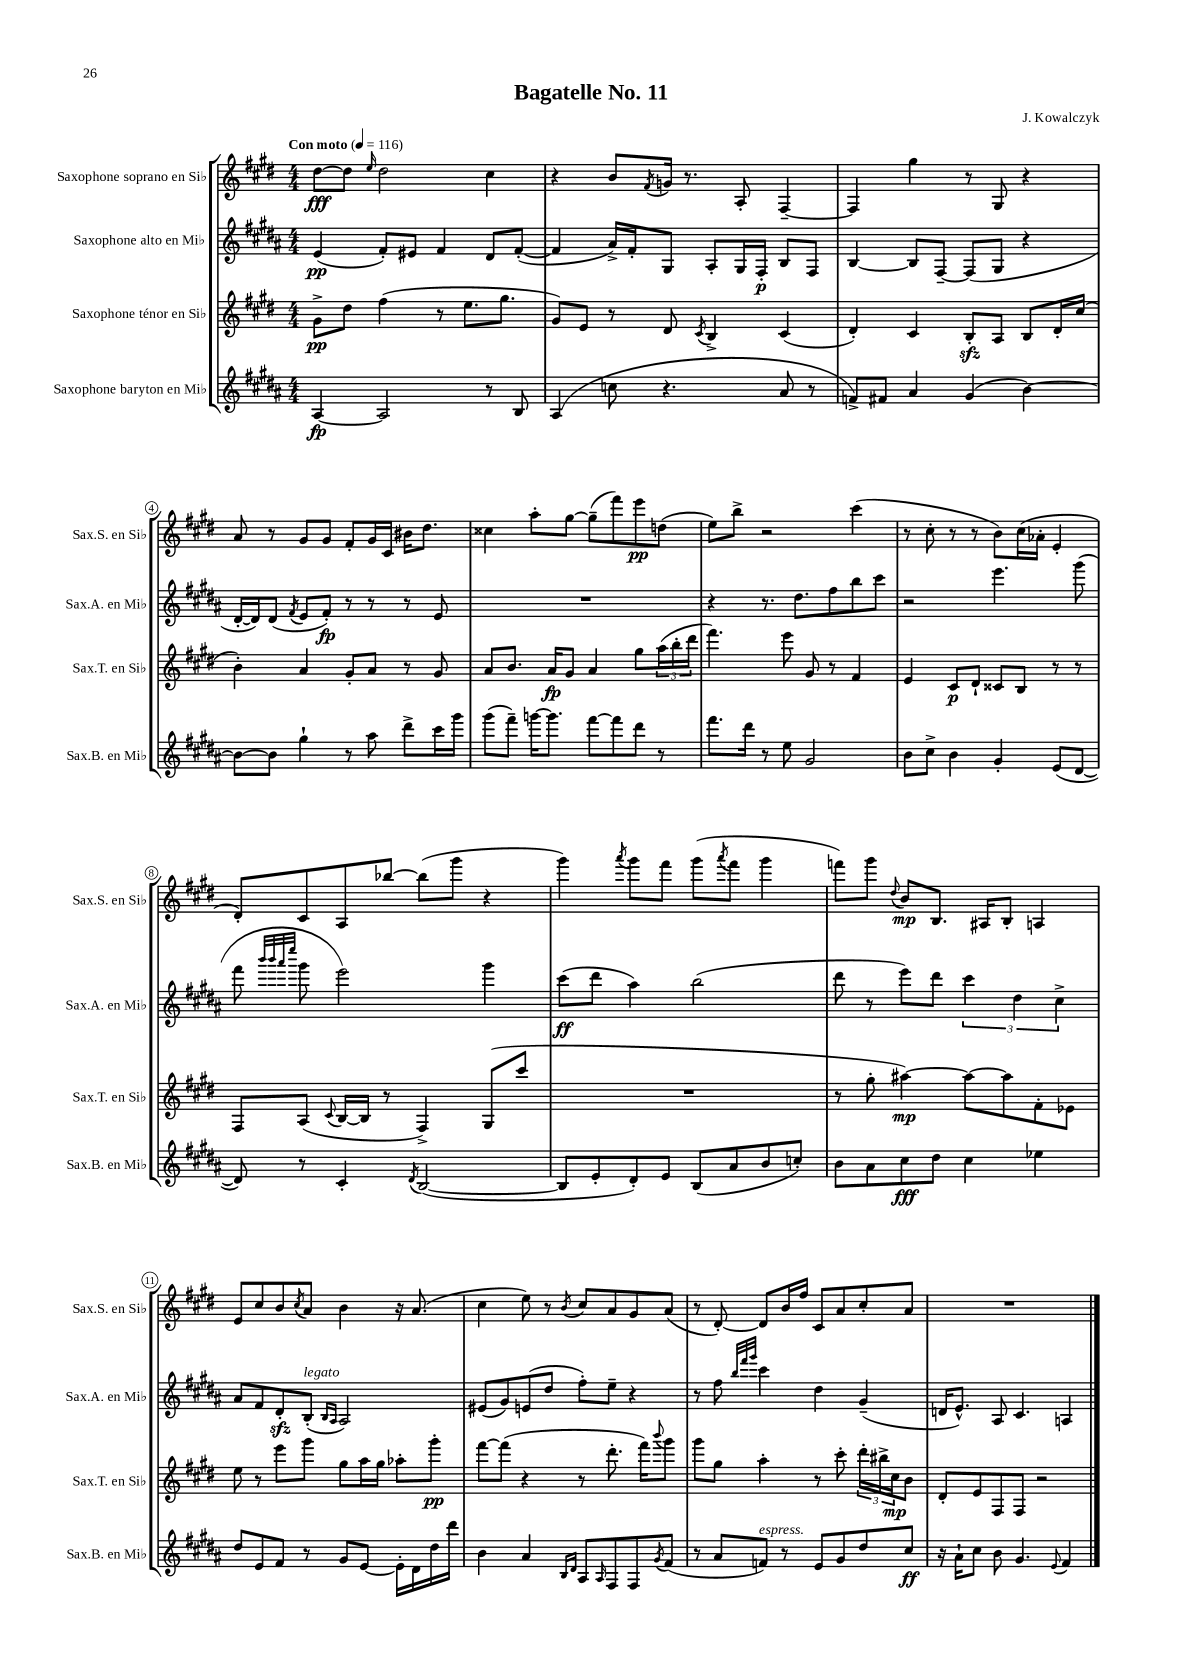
\header { title = "Bagatelle No. 11" composer = "J. Kowalczyk" }
<<
\new StaffGroup <<
\new Staff = "s0" \with { instrumentName = "Saxophone soprano en Sib" shortInstrumentName = "Sax.S. en Sib" } {
    \clef treble \key e \major \numericTimeSignature \time 4/4 \tempo "Con moto" 4 = 116
    dis''8~\fff dis''8 \grace { e''16 } dis''2 cis''4 |
    r4 b'8 \acciaccatura { fis'8 } g'16 r8. a8-. fis4~-- |
    fis4 gis''4 r8 gis8 r4 |
    a'8 r8 gis'8 gis'8 fis'8-. gis'16 cis'16 bis'16 dis''8. |
    cisis''4 a''8-. gis''8~ gis''8--( fis'''8) e'''8\pp d''8( |
    e''8) b''8-> r2 cis'''4( |
    r8 cis''8-. r8 r8 b'8) cis''16( aes'16-. e'4-. |
    dis'8-.) cis'8 a8 bes''8~ bes''8( gis'''8 r4 |
    gis'''4) \acciaccatura { a'''8 } gis'''8 fis'''8 gis'''8( \acciaccatura { a'''8 } fis'''8 gis'''4 |
    f'''8) gis'''8 \appoggiatura { dis''8 } b'8\mp b8. ais16 b8-. a4 |
    e'8 cis''8 b'8 \acciaccatura { cis''8 } a'8 b'4 r16 a'8.( |
    cis''4 e''8) r8 \acciaccatura { b'8 } cis''8 a'8 gis'8 a'8( |
    r8 dis'8~-.) dis'8 b'16 fis''16 cis'8 a'8 cis''8-. a'8 |
    R1 \bar "|." |
}
\new Staff = "s1" \with { instrumentName = "Saxophone alto en Mib" shortInstrumentName = "Sax.A. en Mib" } {
    \clef treble \key b \major \numericTimeSignature \time 4/4
    e'4\pp( fis'8-.) eis'8 fis'4 dis'8 fis'8~-.( |
    fis'4 ais'16->) fis'16-. gis8 ais8-. gis16 fis16-.\p b8 fis8 |
    b4~ b8 fis8~-- fis8( gis8 r4 |
    dis'16~-. dis'16) dis'8( \acciaccatura { fis'8 } e'8 fis'8-.\fp) r8 r8 r8 e'8 |
    R1 |
    r4 r8. dis''8. fis''8 b''8 cis'''8 |
    r2 e'''4. gis'''8( |
    fis'''8 \grace { b'''32 b'''32 ais'''32 e''''32 } gis'''8 e'''2) gis'''4 |
    cis'''8\ff( dis'''8 ais''4) b''2( |
    dis'''8 r8 e'''8) dis'''8 \tuplet 3/2 { cis'''4 dis''4 cis''4-> } |
    ais'8 fis'8 dis'8-.\sfz b8-.^\markup { \italic "legato" }( \grace { b16 ais16 } ais2) |
    eis'8( gis'8) e'8( dis''8 fis''8-.) e''8-- r4 |
    r8 fis''8 \grace { b''32 fis'''32 gis'''32 } cis'''4 dis''4 gis'4--( |
    d'16 e'8.-^) ais8 cis'4. a4 \bar "|." |
}
\new Staff = "s2" \with { instrumentName = "Saxophone ténor en Sib" shortInstrumentName = "Sax.T. en Sib" } {
    \clef treble \key e \major \numericTimeSignature \time 4/4
    gis'8->\pp dis''8 fis''4( r8 e''8. gis''8. |
    gis'8) e'8 r8 dis'8 \acciaccatura { cis'8 } b4-> cis'4( |
    dis'4-.) cis'4 b8-.\sfz a8 b8 dis'16-. cis''16( |
    b'4-.) a'4 gis'8-. a'8 r8 gis'8 |
    a'8 b'8. a'16\fp gis'8 a'4 gis''8 \tuplet 3/2 { a''16( b''16-. dis'''16 } |
    fis'''4.) e'''8 gis'8 r8 fis'4 |
    e'4 cis'8\p dis'8-! cisis'8 b8 r8 r8 |
    fis8 a8( \appoggiatura { cis'8 } b16~ b16 r8 fis4->) gis8( cis'''8 |
    R1 |
    r8 gis''8-. ais''4~\mp) ais''8~ ais''8 fis'8-. ees'8 |
    e''8 r8 e'''8 gis'''8 gis''8 a''16 gis''16 aes''8-. gis'''8-.\pp |
    fis'''8~ fis'''8( r4 r8 dis'''8.-. fis'''16) \appoggiatura { b'''8 } gis'''8 |
    gis'''8 gis''8 a''4-. r8 cis'''8-. \tuplet 3/2 { dis'''16-. bis''16-> cis''16\mp } b'8 |
    dis'8-. e'8 fis8 fis8 r2 \bar "|." |
}
\new Staff = "s3" \with { instrumentName = "Saxophone baryton en Mib" shortInstrumentName = "Sax.B. en Mib" } {
    \clef treble \key b \major \numericTimeSignature \time 4/4
    ais4~\fp ais2 r8 b8 |
    ais4( c''8 r4. ais'8 r8 |
    f'8->) fis'8 ais'4 gis'4( b'4~) |
    b'8~ b'8 gis''4-! r8 ais''8 dis'''8-> cis'''16 gis'''16 |
    gis'''8( fis'''8--) g'''16~ g'''8. fis'''8~ fis'''8 dis'''8 r8 |
    fis'''8. dis'''16 r8 e''8 gis'2 |
    b'8 cis''8-> b'4 gis'4-. e'8( dis'8~ |
    dis'8) r8 cis'4-. \acciaccatura { dis'8 } b2~( |
    b8 e'8-. dis'8-.) e'8 b8( ais'8 b'8 c''8-.) |
    b'8 ais'8 cis''8\fff dis''8 cis''4 ees''4 |
    dis''8 e'8 fis'8 r8 gis'8 e'8~ e'16-. dis'16 dis''16 dis'''16 |
    b'4 ais'4 \grace { b16 dis'16 } ais8 \grace { ais16 } fis8 fis8 \acciaccatura { gis'8 } fis'8( |
    r8 ais'8 f'8^\markup { \italic "espress." }) r8 e'8 gis'8 dis''8 cis''8\ff |
    r16 ais'16-! cis''8 b'8 gis'4. \appoggiatura { e'8 } fis'4 \bar "|." |
}
>>
>>
\layout { \context { \Score \override BarNumber.stencil = #(make-stencil-circler 0.1 0.3 ly:text-interface::print) } }
